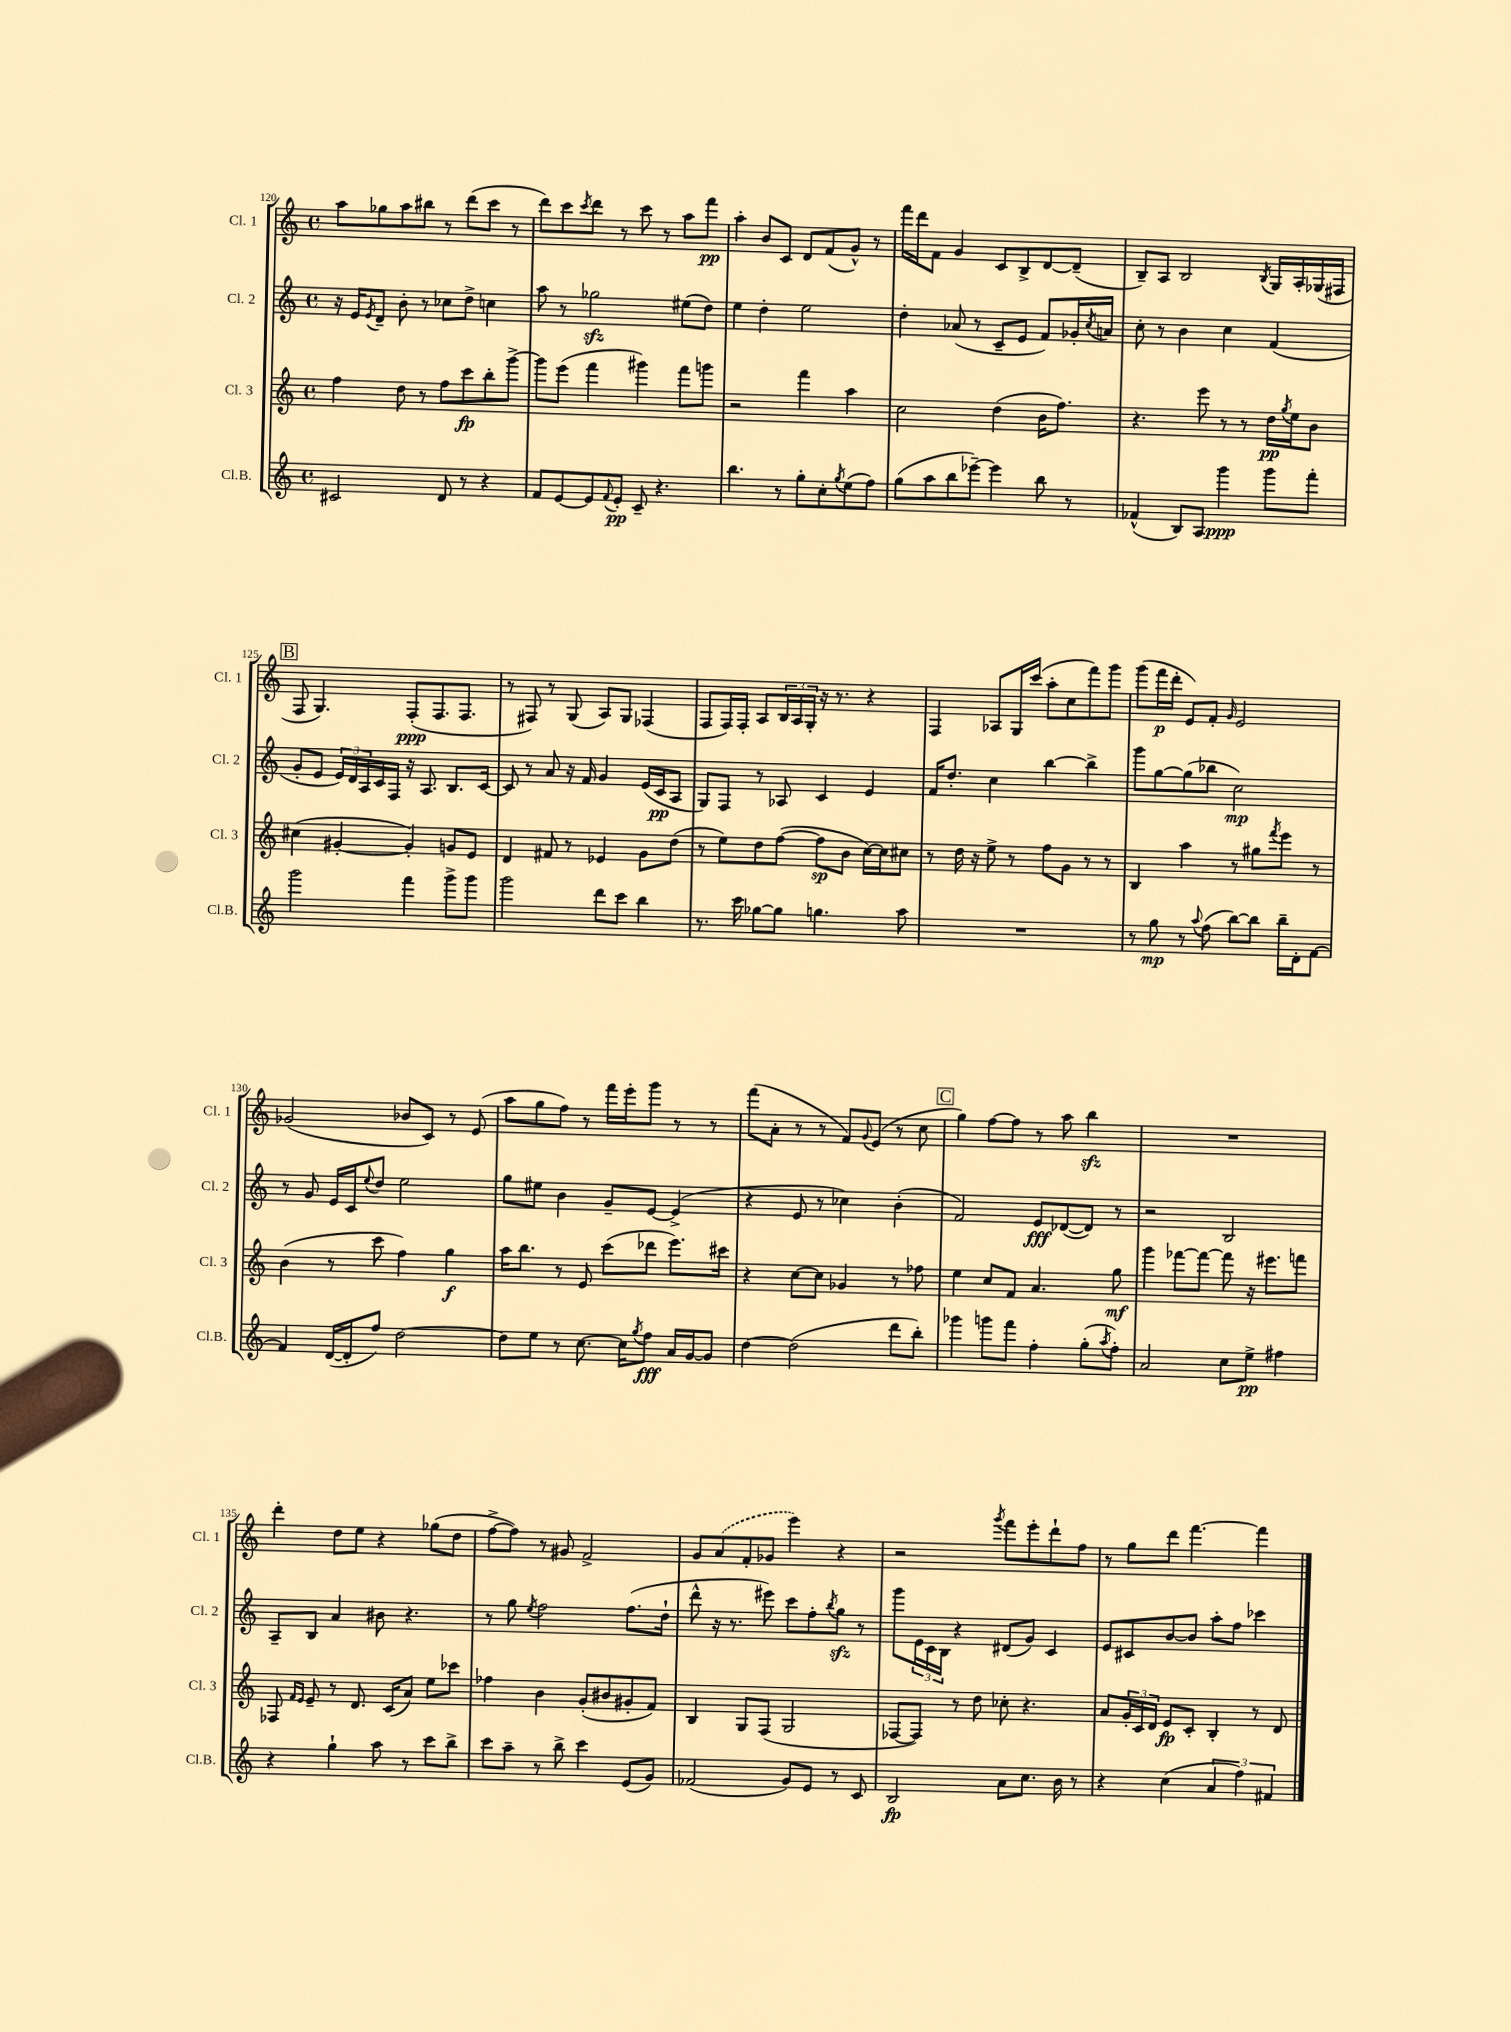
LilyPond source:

<<
\new StaffGroup <<
\new Staff = "s0" \with { instrumentName = "Cl. 1" shortInstrumentName = "Cl. 1" } {
    \clef treble \key c \major \defaultTimeSignature \time 4/4
    a''8 ges''8 a''8 bis''8 r8 d'''8( c'''8 r8 |
    d'''8) c'''8 \acciaccatura { c'''8 } d'''8 r8 c'''8 r8 a''8 f'''8\pp |
    a''4-. b'8 c'8 d'8 f'8( g'8-^) r8 |
    f'''16 d'''16 f'8 g'4 c'8 b8-> d'8~ d'8--( |
    b8--) a8 b2 \acciaccatura { b8 } g16 a16-. ges16( fis16 |
    \mark \markup { \box "B" } f8 g4.) f8-.\ppp( f8. f8. |
    r8 fis8) r8 g8( a8) g8 fes4( |
    f8 f16) f16-. a8 \tuplet 3/2 { b16 a16 g16-. } r16 r8. r4 |
    f4 aes8 g16 c'''16( a''8-. c''8 f'''8) g'''8 |
    g'''8( f'''16\p d'''16-. e'8) f'8-. \grace { g'16 } e'2 |
    ges'2( bes'8 c'8) r8 e'8( |
    a''8 g''8 f''8) r8 f'''16 e'''16-. g'''8 r8 r8 |
    f'''8( a'8-. r8 r8 f'8) \appoggiatura { g'8 } e'8( r8 c''8 |
    \mark \markup { \box "C" } g''4) f''8~ f''8 r8 a''8 b''4\sfz |
    R1 |
    d'''4-. d''8 e''8 r4 ges''8( d''8 |
    f''8~-> f''8) r8 gis'8 f'2-> |
    g'8 \once \slurDashed a'8( f'8-. ges'8 e'''4) r4 |
    r2 \acciaccatura { g'''8 } f'''8 e'''8-. d'''8-! f''8 |
    r8 g''8 d'''8 f'''4.~ f'''4 \bar "|." |
}
\new Staff = "s1" \with { instrumentName = "Cl. 2" shortInstrumentName = "Cl. 2" } {
    \clef treble \key c \major \defaultTimeSignature \time 4/4
    r16 e'16 \acciaccatura { e'8 } d'8-- b'8-. r8 ces''8 d''8-> c''4 |
    a''8 r8 ges''2\sfz eis''8( d''8) |
    e''4 d''4-. e''2 |
    d''4-. aes'8( r8 c'8-- e'8 f'8) ges'16-. \acciaccatura { c''8 } a'16 |
    c''8-. r8 b'4 c''4 f'4( |
    \mark \markup { \box "B" } g'8-. e'8 \tuplet 3/2 { e'16) d'16 a16 } c'16 f16 r16 a8. b8. c'16~ |
    c'8 r8 a'8 r16 f'16 g'4 e'16( c'16\pp a8 |
    g8) f8 r8 aes8 c'4 e'4 |
    f'16 d''8.-. c''4 b''4~ b''4-> |
    g'''8 g''8~ g''8( bes''8 c''2\mp) |
    r8 g'8 e'16 c'16 \appoggiatura { e''8 } d''8 e''2 |
    g''8 eis''8 b'4 g'8-- e'8~ e'4->( |
    r4 e'8 r8 ces''4) b'4-.( |
    \mark \markup { \box "C" } f'2) e'8\fff des'8~( des'8) r8 |
    r2 b2 |
    a8-- b8 a'4 bis'8 r4. |
    r8 g''8 \acciaccatura { e''8 } f''2 f''8.( d''16-! |
    d'''8-^ r16 r8. eis'''8) c'''8 f''8-. \acciaccatura { b''8 } g''8\sfz r8 |
    g'''8 \tuplet 3/2 { e'16 c'16 b16 } r4 dis'8( g'8) c'4 |
    e'8 cis'8 b'8~ b'8 a''8-. f''8 ces'''4 \bar "|." |
}
\new Staff = "s2" \with { instrumentName = "Cl. 3" shortInstrumentName = "Cl. 3" } {
    \clef treble \key c \major \defaultTimeSignature \time 4/4
    f''4 d''8 r8 f''8 c'''8\fp b''8-. g'''8~-> |
    g'''8 e'''8( f'''4 gis'''4) f'''8 g'''8 |
    r2 f'''4 a''4 |
    c''2 d''4( b'16 f''8.) |
    r4. e'''8 r8 r8 d''16\pp \acciaccatura { g''8 } e''16 b'8 |
    \mark \markup { \box "B" } cis''4( gis'4~-. gis'4-.) g'8 e'8 |
    d'4 fis'8 r8 ees'4 g'8 d''8( |
    r8 e''8) d''8 f''8~( f''8\sp b'8 c''16~) c''16 cis''8 |
    r8 d''16 r16 e''8-> r8 f''8 g'8 r8 r8 |
    b4 a''4 r8 gis''8 \acciaccatura { f'''8 } e'''8 r8 |
    b'4( r8 c'''8 f''4) g''4\f |
    a''16 b''8. r8 e'8 c'''8( des'''8 e'''8.) cis'''16 |
    r4 c''8~ c''8 ges'4 r8 fes''8 |
    \mark \markup { \box "C" } e''4 c''8 f'8 a'4. g''8\mf |
    g'''4 fes'''8~ fes'''8~ fes'''8 r16 eis'''8. f'''8 |
    fes8 \grace { f'16 e'16 } e'8-- r8 d'8. c'16( a'8) e''8 ces'''8 |
    fes''4 b'4 g'8-.( bis'8 gis'8-. f'8) |
    b4 g8 f8( g2 |
    fes8~ fes8) r8 d''8 ces''8-. r4. |
    a'8 \tuplet 3/2 { g'16-. c'16 d'16 } e'8\fp c'8-. b4-. r8 d'8 \bar "|." |
}
\new Staff = "s3" \with { instrumentName = "Cl.B." shortInstrumentName = "Cl.B." } {
    \clef treble \key c \major \defaultTimeSignature \time 4/4
    cis'2 d'8 r8 r4 |
    f'8 e'8~ e'8 \appoggiatura { f'8 } e'8-.\pp c'8-- r4. |
    b''4. r8 g''8-. c''8-. \acciaccatura { g''8 } e''8( f''8) |
    g''8( a''8 b''8 ees'''8~--) ees'''4 b''8 r8 |
    fes'4-^( b8) a8 g'''4\ppp g'''8 f'''8-. |
    \mark \markup { \box "B" } g'''2 f'''4 g'''8-> g'''8 |
    g'''2 d'''8 c'''8 b''4 |
    r8. c'''16 ges''8~ ges''8 g''4. a''8 |
    R1 |
    r8 g''8\mp r8 \appoggiatura { a''8 } f''8( b''8~) b''8 b''16-- d'16-. f'8~ |
    f'4 d'16~( d'16-. f''8) d''2~ |
    d''8 e''8 r8 c''8.~ c''16 \acciaccatura { g''8 } f''8\fff a'16 g'16~ g'8 |
    d''4~ d''2( d'''8 b''8-.) |
    \mark \markup { \box "C" } ges'''4 g'''8 f'''8 f''4-. g''8-.( \acciaccatura { a''8 } f''8-.) |
    a'2 c''8 e''8->\pp fis''4 |
    r4 g''4-! a''8 r8 c'''8 b''8-> |
    c'''8 a''8-- r8 b''8-> c'''4 e'8( g'8) |
    fes'2( g'8) e'8 r8 c'8 |
    b2\fp a'8 c''8. b'16 r8 |
    r4 c''4( \tuplet 3/2 { a'4 f''4) fis'4 } \bar "|." |
}
>>
>>
\layout { \context { \Score currentBarNumber = #120 } }
